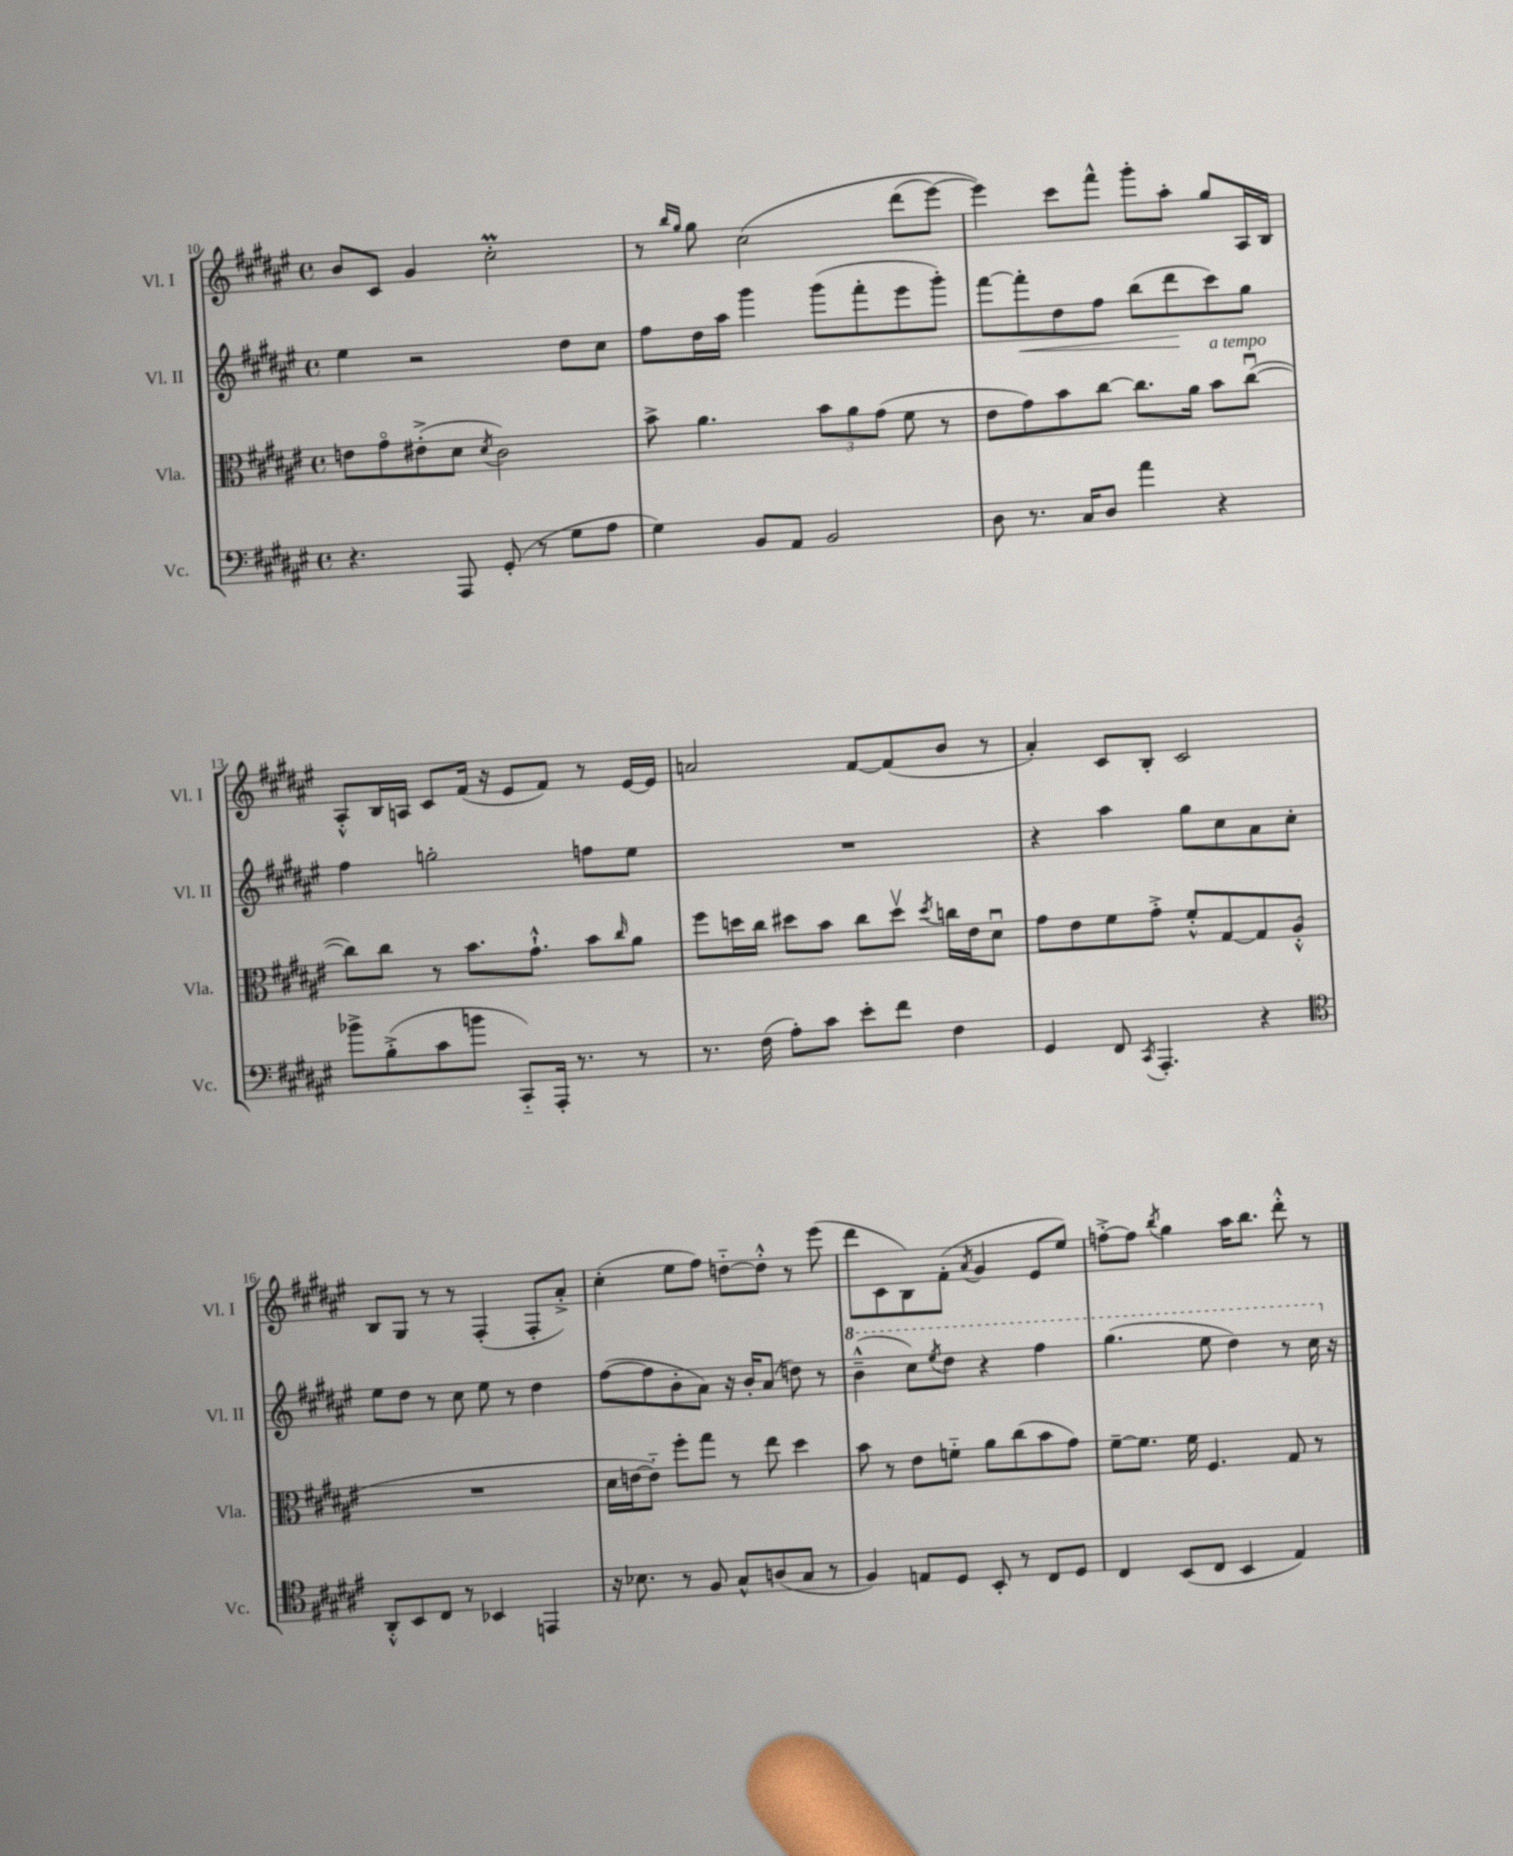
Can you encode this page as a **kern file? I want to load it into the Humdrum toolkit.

**kern	**kern	**kern	**kern
*staff4	*staff3	*staff2	*staff1
*clefF4	*clefC3	*clefG2	*clefG2
*k[f#c#g#d#a#e#]	*k[f#c#g#d#a#e#]	*k[f#c#g#d#a#e#]	*k[f#c#g#d#a#e#]
*M4/4	*M4/4	*M4/4	*M4/4
*met(c)	*met(c)	*met(c)	*met(c)
4.r	8e\L	4ee#\	8b/L
.	8g#o\	.	8c#/J
.	(8e#'^\	2r	4g#/
8AAA#/	8d#\J	.	.
.	8qd#/	.	.
(8GG#'/	2c#\)	.	2cc#'\
8r	.	.	.
8G#\L	.	8dd#\L	.
8A#\J	.	8cc#\J	.
=	=	=	=
4G#\)	8b^\	8ff#\L	8r
.	.	.	16qqbb/LL
.	.	.	16qqgg#/JJ
.	4.a#\	16dd#\L	8gg#\
.	.	16aa#\JJ	.
8BB/L	.	4ggg#\	&(2cc#\
8AA#/J	.	.	.
2BB/	12b\L	(8ggg#\L	.
.	12a#\	.	.
.	.	8fff#'\	.
.	(12g#\J	.	.
.	8f#\	8eee#\	(8ddd#\L
.	8r	8ggg#'\J)	[8eee#\J)
=	=	=	=
8D#\	8e#\L	[8fff#\L	4eee#\]&)
8.r	8g#\)	8fff#'\]	.
.	8b\	8dd#\	8ccc#\L
16C#/LK	.	.	.
8D#/J	[8cc#\J	8ff#\J	8fff#^^\J
4a#\	8.cc#\]L	(8bb\L	8ggg#'\L
.	.	8ddd#\	8aa#'\J
.	16a#\Jk	.	.
4r	8b\L	8ccc#\)	8gg#/L
.	([8cc#u\J	8gg#\J	16A#/L
.	.	.	16B/JJ
=	=	=	=
8b-^\L	8cc#\]L)	4ff#\	8A#'^^/L
(8B'^\	8cc#\J	.	16B/L
.	.	.	16A/JJ
8c#\	8r	2gg'\	8c#/L
8b\J	8.b\L	.	(16f#/Jk
.	.	.	16r
8CC#'~/L)	.	.	8e#/L
.	8.g#`^^\J	.	.
16AAA#'/Jk	.	.	8f#/J)
8.r	.	.	.
.	8b\L	8ff\L	8r
.	16qqcc#/	.	.
8r	8a#\J	8ee#\J	[16e#/LL
.	.	.	16e#/]JJ
=	=	=	=
8.r	8ff#\L	1r	2a/
.	16dd\L	.	.
(16F#\	16cc#\JJ	.	.
8A#'\L)	8dd#\L	.	.
8c#\J	8b\J	.	.
8e#'\L	8cc#\L	.	[8f#/L
8f#\J	8dd#v\J	.	(8f#/]
.	8qdd#/	.	.
4F#\	16cc\LL	.	8b/J
.	16e#\J	.	.
.	8d#u\J	.	8r
=	=	=	=
4GG#/	8g#\L	4r	4a#'/)
.	8e#\	.	.
8FF#/	8f#\	4aa#\	8c#/L
8qCC#/	.	.	.
4.AAA#'/	8g#'^\J	.	8B'/J
.	8f#'^^/L	8gg#\L	2c#/
.	[8G#/	8cc#\	.
4r	8G#/]	8a#\	.
.	(8A#'^^/J	8cc#'\J	.
=	=	=	=
*clefC4	*	*	*
8AA#'^^/L	1r	8ee#\L	8B/L
8BB/	.	8dd#\J	8G#/J
8C#/J	.	8r	8r
8r	.	8cc#\	8r
4BB-/	.	8ee#\	(4F#'/
.	.	8r	.
4EE/	.	4dd#\	8F#'/L
.	.	.	8a#'^/J)
=	=	=	=
16r	16d#\LL	([8ff#\L	(4cc#'\
8.B-\	[16e\J	.	.
.	8e'~\]J)	8ff#\]	.
8r	8ff#'\L	8b'\	8ee#\L
8F#/	8gg#\J	8a#\J)	8ff#\J)
8G#^^/L	8r	16r	[8dd'~\L
.	.	16b'/LK	.
(8A/	8ee#\	(8a#/J	8dd'^^\]J
8G#/J	4dd#\	8dd\)	8r
8r	.	8r	(8eee#\
=	=	=	=
4F#/)	8b\	(4bb~^^\	8ddd#\L
.	8r	.	8c#\
8E/L	8e#\L	8ccc#\L)	8B\)
.	.	8qeee#/	.
8D#/J	8f'~\J	8ddd#\J	(8f#'\J
.	.	.	8qa#/
8BB'/	8a#\L	4r	4g#/
8r	(8cc#\	.	.
8C#/L	8b\	4fff#\	8e#/L
8D#/J	8g#\J)	.	8ee#/J)
=	=	=	=
4C#/	[8f#~\L	(4.ggg#\	[8ff'^\L
.	8.f#\]J	.	8ff\]J
.	.	.	8qbb/
(8BB/L	.	.	4gg#\
.	16f#\	.	.
8C#/J	4.F#/	8eee#\	.
4BB/	.	4ddd#\)	16aa#\LK
.	.	.	8.bb\J
4E#/)	8G#/	8r	8ddd#'^^\
.	8r	16ccc#\	8r
.	.	16r	.
==	==	==	==
*-	*-	*-	*-
